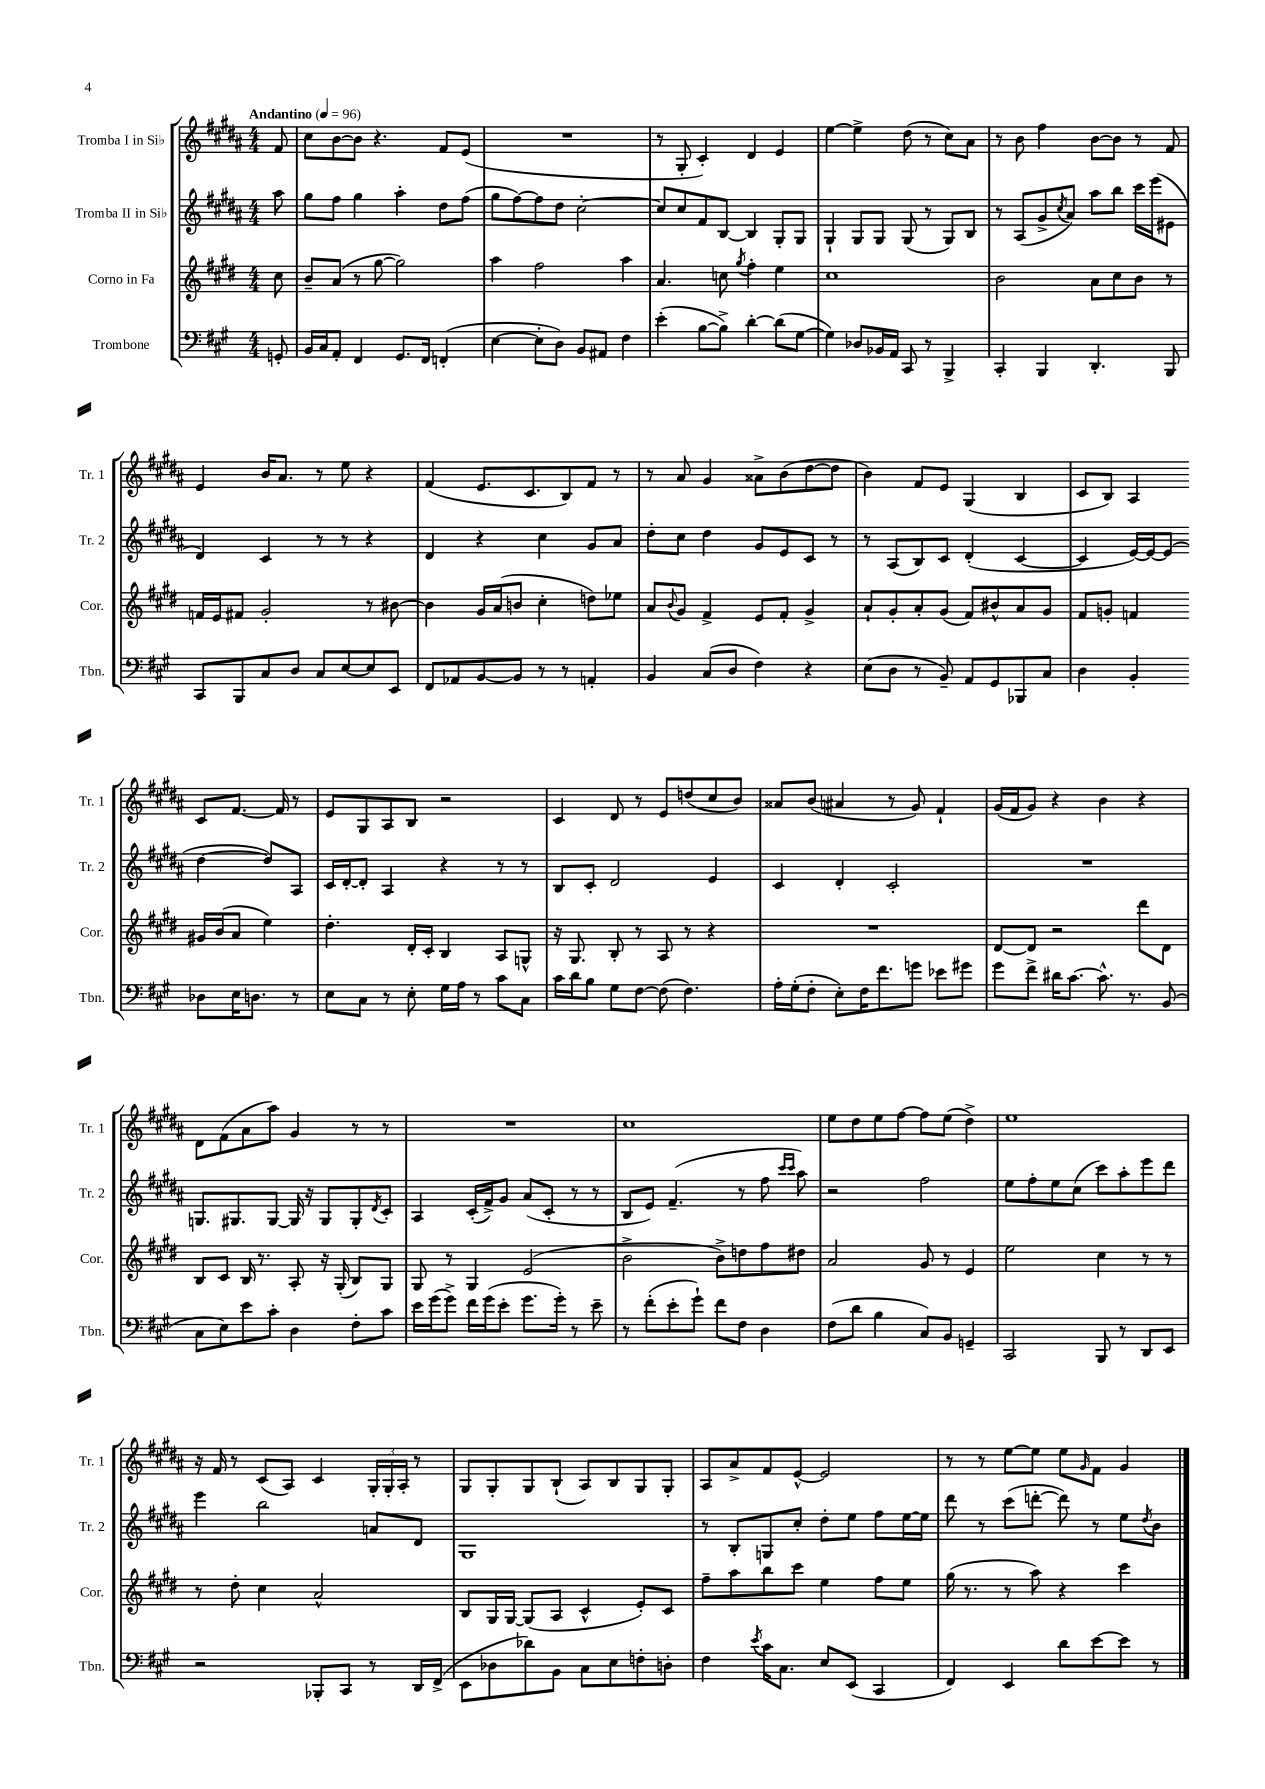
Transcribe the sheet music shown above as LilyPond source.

<<
\new StaffGroup <<
\new Staff = "s0" \with { instrumentName = "Tromba I in Sib" shortInstrumentName = "Tr. 1" } {
    \clef treble \key b \major \numericTimeSignature \time 4/4 \partial 8 \tempo "Andantino" 4 = 96
    fis'8 |
    cis''8 b'8~ b'8 r4. fis'8 e'8( |
    R1 |
    r8 gis8-. cis'4-.) dis'4 e'4 |
    e''4~ e''4-> dis''8( r8 cis''8) ais'8 |
    r8 b'8 fis''4 b'8~ b'8 r8 fis'8 |
    e'4 b'16 ais'8. r8 e''8 r4 |
    fis'4( e'8. cis'8. b8) fis'8 r8 |
    r8 ais'8 gis'4 aisis'8-> b'8( dis''8~ dis''8 |
    b'4) fis'8 e'8 gis4( b4 |
    cis'8 b8) ais4 cis'8 fis'8.~ fis'16 r8 |
    e'8 gis8 ais8 b8 r2 |
    cis'4 dis'8 r8 e'8 d''8( cis''8 b'8) |
    aisis'8 b'8( ais'4 r8 gis'8) fis'4-! |
    gis'16( fis'16 gis'8) r4 b'4 r4 |
    dis'8 fis'8( ais'8 ais''8) gis'4 r8 r8 |
    R1 |
    cis''1 |
    e''8 dis''8 e''8 fis''8~ fis''8 e''8( dis''4->) |
    e''1 |
    r16 fis'16 r8 cis'8( ais8) cis'4 \tuplet 3/2 { gis16-. gis16-. ais16-. } r8 |
    gis8 gis8-. gis8 b8-!( ais8) b8 gis8 gis8-. |
    ais8 ais'8-> fis'8 e'8~-^ e'2 |
    r8 r8 e''8~ e''8 e''8 \grace { gis'16 } fis'8 gis'4 \bar "|." |
}
\new Staff = "s1" \with { instrumentName = "Tromba II in Sib" shortInstrumentName = "Tr. 2" } {
    \clef treble \key b \major \numericTimeSignature \time 4/4 \partial 8
    ais''8 |
    gis''8 fis''8 gis''4 ais''4-. dis''8 fis''8( |
    gis''8 fis''8~) fis''8 dis''8 cis''2~-. |
    cis''8 cis''8 fis'8 b8~ b4 gis8-. gis8 |
    gis4-! gis8 gis8 gis8( r8 gis8) b8 |
    r8 ais8( gis'8-> \acciaccatura { cis''8 } ais'8) ais''8 b''8 cis'''16 e'''16( eis'8 |
    dis'4) cis'4 r8 r8 r4 |
    dis'4 r4 cis''4 gis'8 ais'8 |
    dis''8-. cis''8 dis''4 gis'8 e'8 cis'8 r8 |
    r8 ais8( b8) cis'8 dis'4-.( cis'4~ |
    cis'4 e'16~) e'16~ e'8( dis''4~ dis''8) ais8 |
    cis'16 dis'16~-. dis'8-. ais4 r4 r8 r8 |
    b8 cis'8-. dis'2 e'4 |
    cis'4 dis'4-. cis'2-. |
    R1 |
    g8. gis8. gis8~ gis16 r16 gis8 gis8-. \acciaccatura { dis'8 } cis'8-. |
    ais4 cis'16-.( fis'16->) gis'8 ais'8( cis'8-. r8 r8 |
    b8 e'8) fis'4.--( r8 fis''8 \grace { cis'''16 cis'''16 } ais''8) |
    r2 fis''2 |
    e''8 fis''8-. e''8 cis''8( cis'''8) ais''8-. e'''8 dis'''8 |
    e'''4 b''2 a'8 dis'8 |
    gis1 |
    r8 b8-. g8 cis''8-. dis''8-. e''8 fis''8 e''16~ e''16 |
    dis'''8 r8 cis'''8( d'''8~-. d'''8) r8 e''8 \acciaccatura { dis''8 } b'8 \bar "|." |
}
\new Staff = "s2" \with { instrumentName = "Corno in Fa" shortInstrumentName = "Cor." } {
    \clef treble \key e \major \numericTimeSignature \time 4/4 \partial 8
    cis''8 |
    b'8-- a'8( r8 gis''8~ gis''2) |
    a''4 fis''2 a''4 |
    a'4. c''8 \acciaccatura { gis''8 } fis''4-. e''4 |
    cis''1 |
    b'2 a'8 cis''8 b'8 r8 |
    f'16 e'16 fis'8 gis'2-. r8 bis'8~ |
    bis'4 gis'16 a'16( b'8 cis''4-. d''8) ees''8 |
    a'8 \appoggiatura { b'8 } gis'8 fis'4-> e'8 fis'8-. gis'4-> |
    a'8-! gis'8-. a'8-. gis'8( fis'8) bis'8-^ a'8 gis'8 |
    fis'8 g'8-. f'4 gis'16 b'16( a'8 e''4) |
    dis''4.-. dis'16-. cis'16-. b4 a8 g8-^ |
    r16 gis8. b8-. r8 a8 r8 r4 |
    R1 |
    dis'8~ dis'8 r2 dis'''8 dis'8 |
    b8 cis'8 b16 r8. a8-. r16 gis16-.( b8) gis8 |
    gis8 r8 gis4 e'2( |
    b'2-> b'8->) d''8 fis''8 dis''8 |
    a'2 gis'8 r8 e'4 |
    e''2 cis''4 r8 r8 |
    r8 dis''8-. cis''4 a'2-^ |
    b8 gis16 gis16~ gis8( a8 cis'4-^ e'8-.) cis'8 |
    fis''8-- a''8 b''8 cis'''8 e''4 fis''8 e''8 |
    gis''16( r8. r8 a''8) r4 cis'''4 \bar "|." |
}
\new Staff = "s3" \with { instrumentName = "Trombone" shortInstrumentName = "Tbn." } {
    \clef bass \key a \major \numericTimeSignature \time 4/4 \partial 8
    g,8-. |
    b,16 cis16 a,8-. fis,4 gis,8. fis,16 f,4-.( |
    e4~ e8-. d8) b,8 ais,8 fis4 |
    e'4-.( b8~ b8->) d'4~-. d'8( gis8~ |
    gis4) des8 bes,16 a,16 cis,8 r8 b,,4-> |
    cis,4-. b,,4 d,4.-. b,,8 |
    cis,8 b,,8 cis8 d8 cis8 e8~ e8 e,8 |
    fis,8 aes,8 b,8~ b,8 r8 r8 a,4-. |
    b,4 cis8( d8 fis4) r4 |
    e8( d8 r8 b,8--) a,8 gis,8 bes,,8 cis8 |
    d4 b,4-. des8 e16 d8. r8 |
    e8 cis8 r8 e8-. gis16 a16 r8 cis'8 cis8 |
    cis'16 d'16 b8 gis8 fis8~ fis8( fis4.) |
    a16-. gis16-.( fis8-. e8-.) fis16 fis'8. g'8 ees'8 gis'8 |
    gis'8 fis'8-> dis'16 cis'8.~ cis'8.-^ r8. b,8( |
    cis8 e8) e'8 cis'8-. d4 fis8-. cis'8 |
    e'16 gis'16( gis'8->) fis'16 gis'16( e'8-. gis'8. gis'16-.) r8 e'8-- |
    r8 fis'8-.( e'8-. gis'8-!) fis'8 fis8 d4 |
    fis8( d'8 b4 cis8) b,8 g,4-- |
    cis,2 b,,8 r8 d,8 e,8 |
    r2 bes,,8-. cis,8 r8 d,16 fis,16->( |
    e,8 des8 des'8) b,8 cis8 e8 f8-. d8-. |
    fis4 \acciaccatura { e'8 } cis'16 cis8. e8 e,8( cis,4 |
    fis,4) e,4 d'8 e'8~ e'8 r8 \bar "|." |
}
>>
>>
\layout { \context { \Score \remove "Bar_number_engraver" } }
